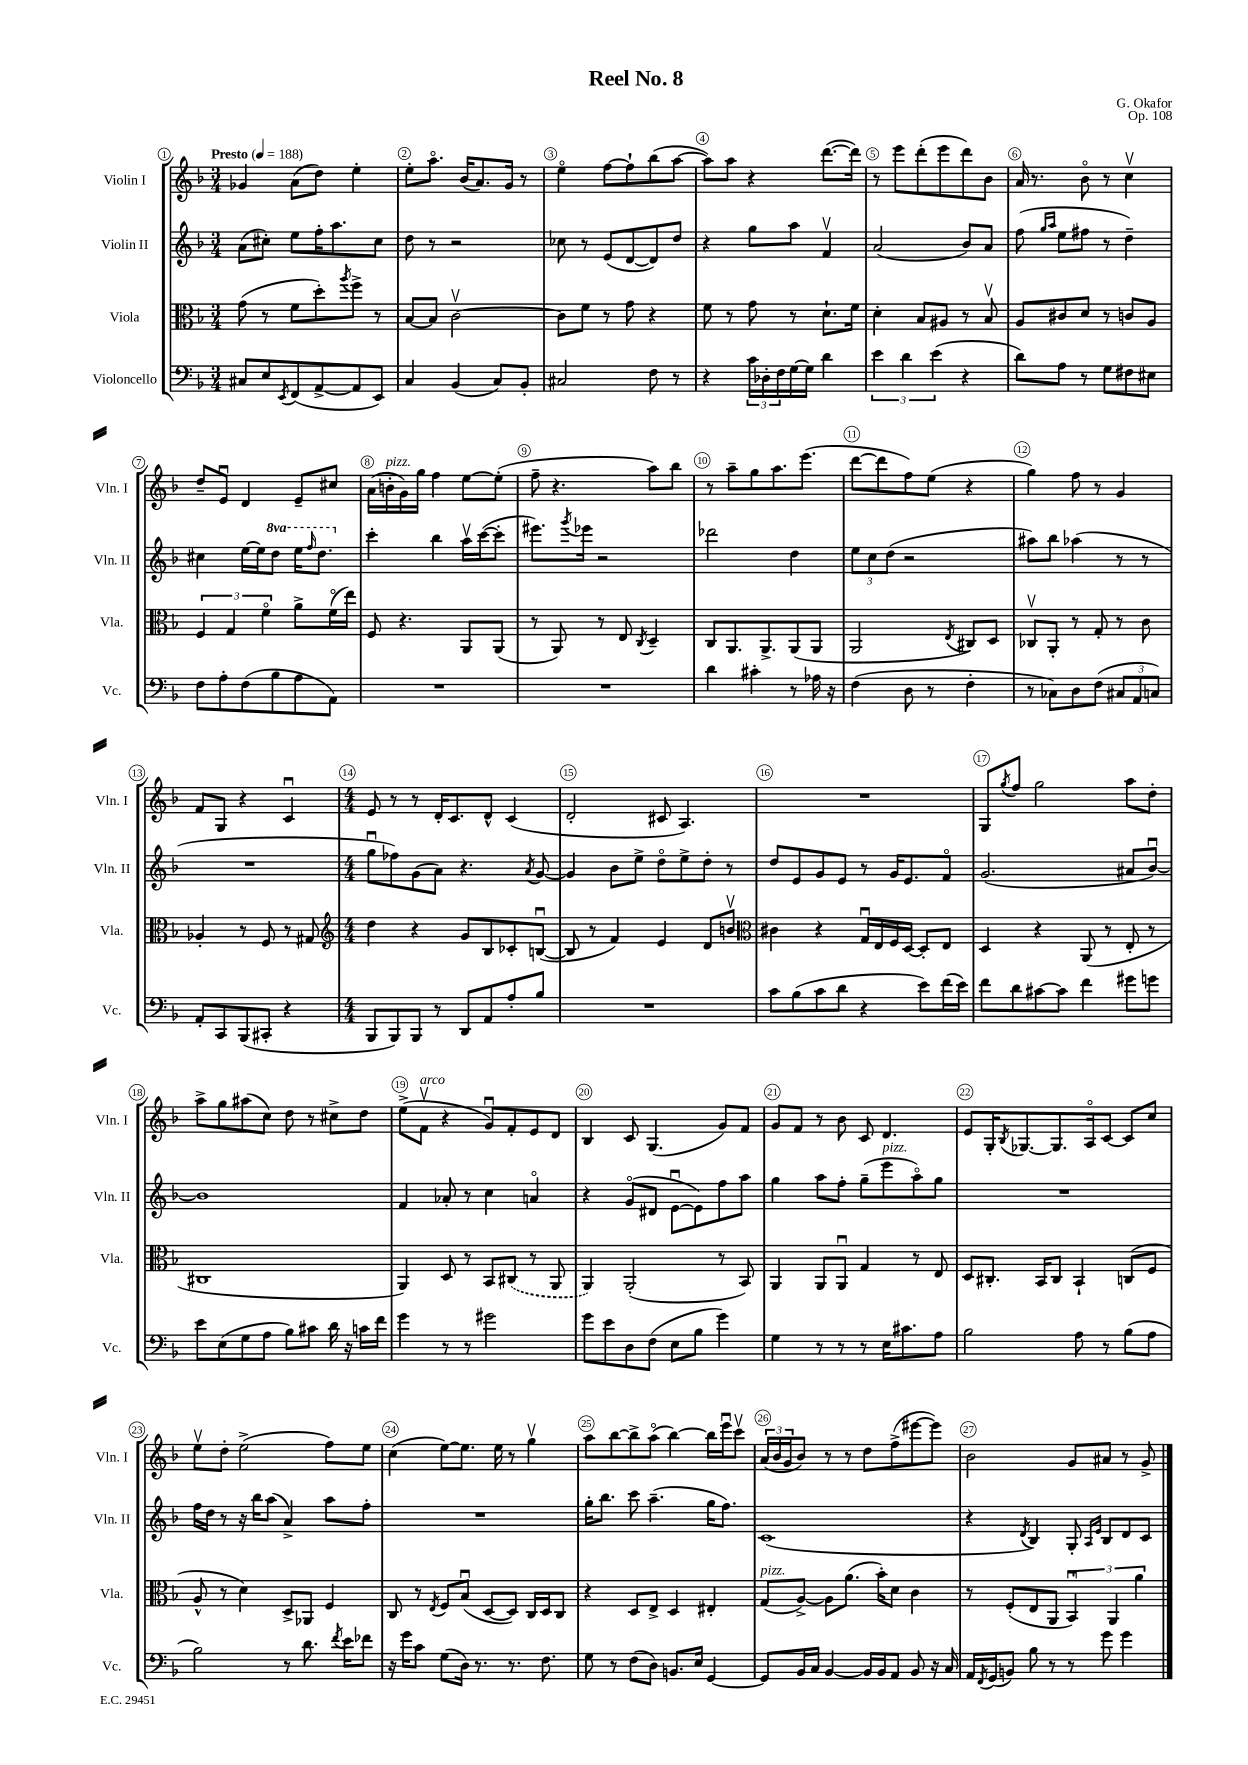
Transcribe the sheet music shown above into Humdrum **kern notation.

**kern	**kern	**kern	**kern
*staff4	*staff3	*staff2	*staff1
*clefF4	*clefC3	*clefG2	*clefG2
*k[b-]	*k[b-]	*k[b-]	*k[b-]
*M3/4	*M3/4	*M3/4	*M3/4
*MM188	*MM188	*MM188	*MM188
8C#/L	(8g\	(8a\L	4g-/
8E/	8r	8cc#'\J)	.
8qEE/	.	.	.
(8FF/	8f\L	8ee\L	(8a\L
[8AA^/	8dd'\)	16ff'\K	8dd\J)
.	.	8.aa\	.
.	8qaa/	.	.
8AA/]	8ff^\J	.	4ee'\
8EE/J)	8r	8cc#\J	.
=	=	=	=
4C/	[8B-/L	8dd\	8ee'\L
.	8B-/]J	8r	8.aao\J
(4BB-/	[2cv\	2r	.
.	.	.	(16b-/LK
.	.	.	8.a/)
8C/L)	.	.	.
.	.	.	16g/Jk
8BB-'/J	.	.	8r
=	=	=	=
2C#/	8c\]L	8cc-\	4eeo\
.	8f\J	8r	.
.	8r	(8e/L	[8ff\L
.	8g\	[8d/	8ff`\]
8F\	4r	8d/])	(8bb-\
8r	.	8dd/J	[8aa\J
=	=	=	=
4r	8f\	4r	8aa\]L)
.	8r	.	8aa\J
24c\LL	8g\	8gg\L	4r
24D-'\	.	.	.
24F\	.	.	.
[16G\	8r	8aa\J	.
16G\]JJ	.	.	.
4d\	8.d`\L	4fv/	([8.ddd\L
.	16f\Jk	.	16ddd\]Jk)
=	=	=	=
6e\	4d'\	(2a/	8r
.	.	.	8eee\L
6d\	.	.	.
.	8B-/L	.	(8ddd'\
(6e\	.	.	.
.	8A#/J	.	8eee\
4r	8r	8b-/L)	8ddd\)
.	8B-v/	8a/J	8b-\J
=	=	=	=
8d\L)	8A/L	(8ff\	16a/
.	.	.	8.r
.	.	16qqgg/LL	.
.	.	16qqaa/JJ	.
8A\J	8c#/	8ee\L	.
8r	8d/J	8ff#\J	8b-o\
8G\L	8r	8r	8r
8F#\	8c/L	4dd~\)	4ccv\
8E#\J	8A/J	.	.
=	=	=	=
8F\L	6F/	4cc#\	8dd~/L
8A'\	.	.	8eu/J
.	6G/	.	.
(8F\	.	[16ee\LL	4d/
.	.	16ee\]J	.
.	6fo\	.	.
8B-\	.	8ddd\J	.
8A\	8a^\L	16eee\LK	8e~/L
.	.	16qqfff/	.
.	.	8.ddd\J	.
8AA\J)	(16fo\L	.	8cc#/J
.	16ee\JJ)	.	.
=	=	=	=
2.r	8F/	4ccc'\	(16a\LL
.	.	.	16b'\
.	4.r	.	16g\)
.	.	.	16gg\JJ
.	.	4bb-\	4ff\
.	8AA/L	16aav\LL	[8ee\L
.	.	([16ccc\J	.
.	(8AA/J	8ccc'\]J	(8ee'\]J
=	=	=	=
2.r	8r	8.eee#\L)	8ff~\
.	8AA/)	.	4.r
.	.	8qggg/	.
.	.	16eee-\Jk	.
.	8r	2r	.
.	8E/	.	.
.	8qC/	.	.
.	4D~/	.	8aa\L)
.	.	.	8bb-\J
=	=	=	=
4d\	8C/L	2ddd-\	8r
.	8.AA/	.	8aa~\L
4c#'\	.	.	8gg\
.	8.AA^/	.	.
.	.	.	8.aa\
8r	(8AA/	4dd\	.
.	.	.	(8.eee\J
16A-\	8AA/J	.	.
16r	.	.	.
=	=	=	=
(4F\	2AA/	12ee\L	[8ddd\L
.	.	12cc\	.
.	.	.	8ddd\]
.	.	(12dd\J	.
8D\	.	2r	8ff\)
8r	.	.	(8ee\J
.	8qE/	.	.
4F'\	8C#/L)	.	4r
.	8D/J	.	.
=	=	=	=
8r	8C-v/L	8aa#\L)	4gg\)
8C-\L)	8AA'/J	8bb-\J	.
8D\	8r	(4aa-\	8ff\
(8F\J	8G'/	.	8r
12C#/L	8r	8r	4g/
12AA/	.	.	.
.	8c\	8r	.
12C/J)	.	.	.
=	=	=	=
8AA'/L	4A-'/	2.r	8f/L
8CC/	.	.	8G/J
(8BBB-/	8r	.	4r
8CC#'/J	8F/	.	.
4r	8r	.	4cu/
.	8G#/	.	.
=	=	=	=
*	*clefG2	*	*
*M4/4	*M4/4	*M4/4	*M4/4
8BBB-/L	4dd\	8ggu\L	8e/
8BBB-/)	.	8ff-\)	8r
8BBB-/J	4r	(8g\	8r
8r	.	8a\J)	16d'/LK
.	.	.	8.c/
8DD/L	8g/L	4.r	.
8AA/	8B-/	.	8d^^/J
8A'/	8c-'/	.	(4c/
.	.	8qa/	.
8B-/J	([8Bu/J	[8g/	.
=	=	=	=
1r	8B/]	4g/]	2d'/
.	8r	.	.
.	4f/)	8b-\L	.
.	.	8ee^\J	.
.	4e/	8ddo\L	8c#/
.	.	8ee^\	4.A/)
.	8d/L	8dd'\J	.
.	8bv/J	8r	.
=	=	=	=
*	*clefC3	*	*
8c\L	4c#\	8dd/L	1r
(8B-\	.	8e/	.
8c\	4r	8g/	.
8d\J	.	8e/J	.
4r	16Gu/LL	8r	.
.	16E/	.	.
.	16F/	16g/LK	.
.	[16D/JJ	8.e/	.
8e\L)	8D'/]L	.	.
(16f\L	8E/J	8fo/J	.
16e\JJ)	.	.	.
=	=	=	=
8f\L	4D/	(2.g/	8G/L
.	.	.	8qgg/
8d\	.	.	8ff/J
[8c#\	4r	.	2gg\
8c#\]J	.	.	.
4f\	(8AA/	.	.
.	8r	.	.
8g#\L	8E'/	8a#/L	8aa\L
8g\J	8r	[8b-u/J)	8dd'\J
=	=	=	=
8e\L	1C#	1b-]	8aa^\L
(8E\	.	.	8gg\
8G\	.	.	(8aa#\
8A\J	.	.	8cc\J)
8B-\L)	.	.	8dd\
8c#\J	.	.	8r
16d\	.	.	8cc#^\L
16r	.	.	.
16c\LL	.	.	8dd\J
16f\JJ	.	.	.
=	=	=	=
4g\	4AA/)	4f/	(8ee^\L
.	.	.	8fv\J
8r	8D/	8a-'/	4r
8r	8r	8r	.
2g#\	8BB-/L	4cc\	8gu/L)
.	(8C#/J	.	8f'/
.	8r	4ao/	8e/
.	8AA/	.	8d/J
=	=	=	=
8g\L	4AA/)	4r	4B-/
8e\	.	.	.
8D\	(2AA'/	(8go/L	8c/
(8F\J	.	8d#/J	(4.G/
8E\L	.	[8eu\L	.
8B-\J	.	8e\])	.
4g\)	8r	8ff\	8g/L)
.	8BB-/)	8aa\J	8f/J
=	=	=	=
4G\	4AA/	4gg\	8g/L
.	.	.	8f/J
8r	8AA/L	8aa\L	8r
8r	8AAu/J	8ff'\J	8b-\
8r	4G/	(8gg~\L	8c/
16E\LK	.	8eee\	4.d/
8.c#\	.	.	.
.	8r	8aao\)	.
8A\J	8E/	8gg\J	.
=	=	=	=
2B-\	8D/L	1r	8e/L
.	8.C#'/J	.	16G'/K
.	.	.	8qB-/
.	.	.	[8.G-/
.	16BB-/LK	.	.
.	8C#/J	.	8.G-/]
8A\	4BB-`/	.	.
.	.	.	16Ao/k
8r	.	.	[8c/J
(8B-\L	(8C/L	.	8c/]L
8A\J	8F/J	.	8cc/J
=	=	=	=
2B-\)	8A^^/	16ff\LL	8eev\L
.	.	16dd\JJ	.
.	8r	8r	8dd'\J
.	4d\)	16r	(2ee^\
.	.	16bb-\LK	.
.	.	(8aa\J	.
8r	8D^/L	4a^/)	.
8.d\	8AA-/J	.	.
.	4F/	8aa\L	8ff\L)
8qf/	.	.	.
16e\LK	.	.	.
8f-\J	.	8ff'\J	8ee\J
=	=	=	=
16r	8C/	1r	(4cc\
16g\LK	.	.	.
8c\J	8r	.	.
.	8qE/	.	.
(8G\L	8F/L	.	[8ee\L)
16D\Jk)	(8B-u/J	.	8.ee\]J
8.r	.	.	.
.	[8D/L	.	.
.	.	.	16ee\
8.r	8D/]J)	.	8r
.	16C/LL	.	4ggv\
8.F\	16D/J	.	.
.	8C/J	.	.
=	=	=	=
8G\	4r	16gg'\LK	8aa\L
.	.	8.bb-\J	.
8r	.	.	[8bb-\
(8F\L	8D/L	8ccc\	8bb-^\]
8D\J)	8E^/J	(4.aa~\	(8aao\J
8.BB/L	4D/	.	[4bb-\)
16E/Jk	.	.	.
[4GG/	4E#'/	16gg\LK	16bb-\]LL
.	.	8.ff\J)	16eeeu\J
.	.	.	8cccv\J
=	=	=	=
8GG/]L	(8G/L	(1c	(24a/LL
.	.	.	24b-/
.	.	.	24g/J
16BB-/L	[8A^/J)	.	8b-/J)
16C/JJ	.	.	.
[4BB-/	8A\]L	.	8r
.	(8.a\J	.	8r
16BB-/]LL	.	.	8dd\L
16BB-/J	16b-'\LK)	.	.
8AA/J	8d\J	.	(8ff^\
8BB-/	4c\	.	[8eee#\
16r	.	.	8eee#\]J)
16C/	.	.	.
=	=	=	=
16AA/LL	8r	4r	2b-\
8qFF/	.	.	.
(16GG/J	.	.	.
8BB/J)	(8F'/L	.	.
.	.	8qd/	.
8B-\	8E/	4B-/)	.
8r	8AA/J	.	.
8r	6BB-u/)	8G'/	8g/L
.	.	16qqA/LL	.
.	.	16qqe/JJ	.
8g\	.	8B-/L	8a#/J
.	6AA/	.	.
4g\	.	8d/	8r
.	6a\	.	.
.	.	8c/J	8g^/
==	==	==	==
*-	*-	*-	*-
